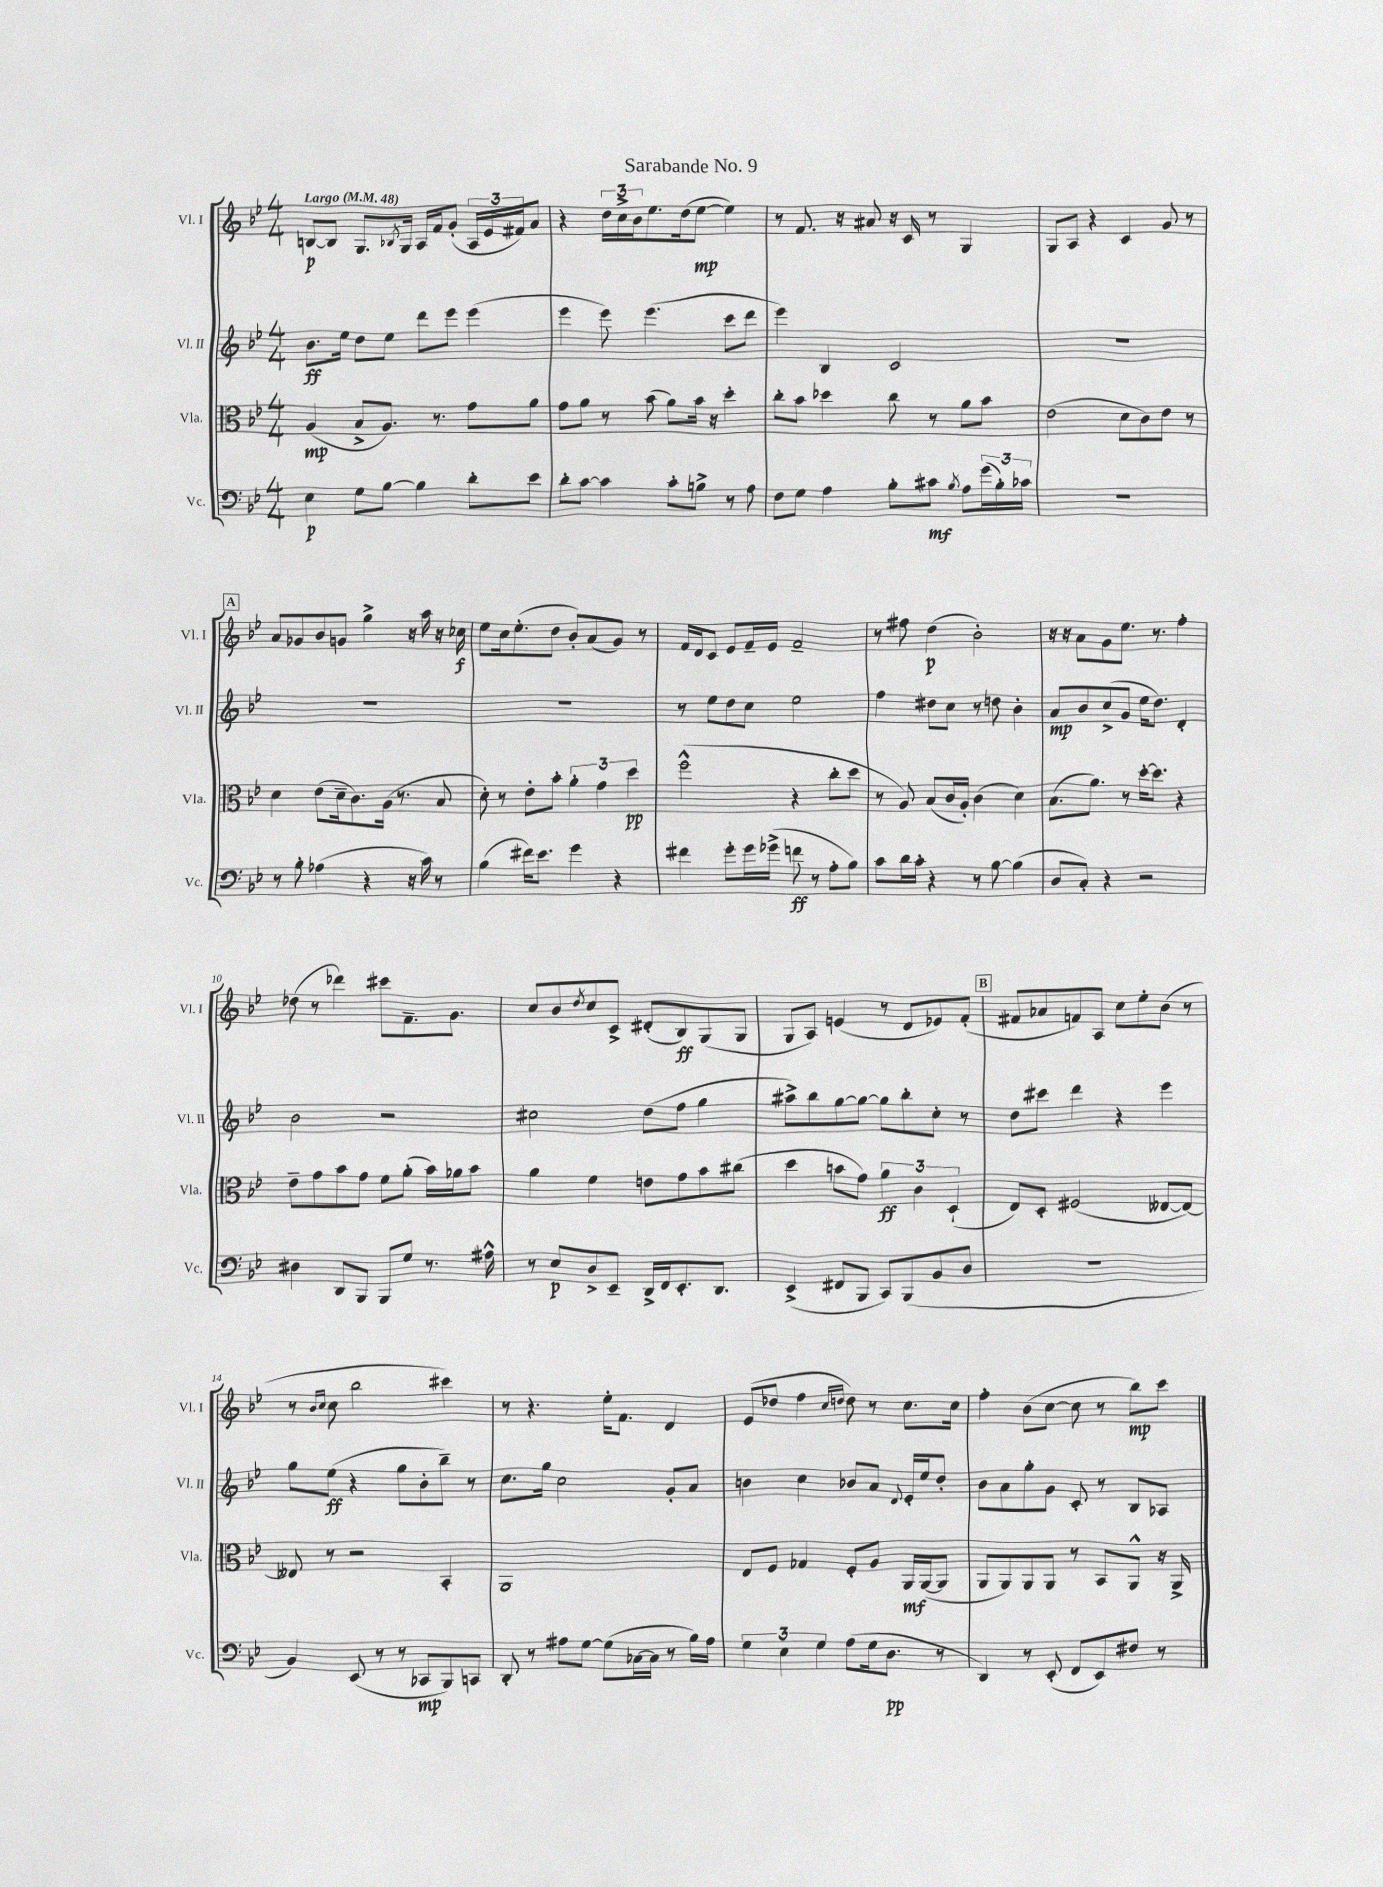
\header { title = "Sarabande No. 9" }
<<
\new StaffGroup <<
\new Staff = "s0" \with { instrumentName = "Vl. I" shortInstrumentName = "Vl. I" } {
    \clef treble \key bes \major \numericTimeSignature \time 4/4 \tempo "Largo" 4 = 48
    b8~\p b8 g8. \acciaccatura { bes8 } g16 a16 f'16 g'8-.( \tuplet 3/2 { a16 ees'16 fis'16) } a'8 |
    r4 \tuplet 3/2 { d''16 c''16-> bes'16 } ees''8. d''16( ees''8~\mp ees''4) |
    r8 f'8. r16 ais'8 r16 c'16 r8 g4 |
    g8 a8 r4 c'4 g'8 r8 |
    \mark \markup { \box "A" } a'8 ges'8 bes'8 g'8 g''4-> r16 a''16 r16 ces''16\f |
    ees''8 c''16 ees''8.-.( d''8 bes'8-.) a'8( g'8) r8 |
    f'16 d'16 c'8 ees'8 f'16-- ees'16 f'2-- |
    r8 fis''8 d''4\p( bes'2-.) |
    r16 r16 a'8 g'8 ees''8. r8. f''4-. |
    des''8( r8 des'''4) cis'''8 f'8.-- g'8. |
    c''8 bes'8 \acciaccatura { d''8 } c''8 c'8-> dis'8-.( bes8\ff) g8( g8 |
    g8 a8) e'4( r8 d'8 ees'8) f'8-.( |
    \mark \markup { \box "B" } fis'8 aes'8 f'8) a8 c''8 ees''8-. bes'8( r8 |
    r8 \grace { bes'16 c''16 } c''8 bes''2 cis'''4) |
    r8 r4. ees''16-. f'8. d'4 |
    ees'8( des''8 f''4 \grace { c''16 d''16 } d''8) r8 c''8. c''16 |
    f''4-. bes'8( c''8~ c''8 r8 bes''8\mp) c'''8 \bar "|." |
}
\new Staff = "s1" \with { instrumentName = "Vl. II" shortInstrumentName = "Vl. II" } {
    \clef treble \key bes \major \numericTimeSignature \time 4/4
    bes'8.\ff ees''16 d''8 ees''8 d'''8 ees'''8 ees'''4( |
    ees'''4 ees'''8) ees'''4.( c'''8 d'''8 |
    ees'''4) bes4 c'2 |
    R1 |
    \mark \markup { \box "A" } R1 |
    R1 |
    r8 ees''8 d''8 c''8 ees''2 |
    f''4 dis''8 c''8 r8 d''8 bes'4-. |
    a'8\mp bes'8 c''8->( g'8 ees''16 d''8.) d'4-. |
    bes'2 r2 |
    cis''2 d''8( f''8 g''4 |
    ais''8->) bes''8 g''8~ g''8~ g''8 bes''8-. c''8-. r8 |
    \mark \markup { \box "B" } d''8 cis'''8 d'''4 r4 ees'''4 |
    g''8 ees''8\ff( r4 g''8 bes'8-. bes''8--) r8 |
    c''8. g''16 c''2 g'8-. a'8 |
    b'4 c''4 bes'8 a'8 \appoggiatura { d'8 } ees'16-. ees''16 d''8-. |
    bes'8 a'8 g''8-. g'8 c'8-. r8 bes8 aes8 \bar "|." |
}
\new Staff = "s2" \with { instrumentName = "Vla." shortInstrumentName = "Vla." } {
    \clef alto \key bes \major \numericTimeSignature \time 4/4
    a4\mp( bes8-> a8.) r8. g'8 a'8 |
    g'8 a'8 r8 bes'8( a'8) bes'16 r16 d''4-. |
    c''8-. bes'8 des''4 c''8 r8 a'8 bes'8 |
    ees'2( d'8 c'8) ees'8 r8 |
    \mark \markup { \box "A" } d'4 ees'8( d'16-- c'8.) a16( r8. bes8 |
    d'8-.) r8 ees'8-. bes'8-. \tuplet 3/2 { a'4-. g'4 d''4\pp } |
    f''2-^( r4 c''8-. d''8 |
    r8 a8) bes8( c'16 a16-.) c'4( d'4) |
    bes8.( a'8.) r8 d''16~-. d''8. r4 |
    ees'8-- g'8 bes'8 g'8 f'8 a'8-.( bes'16) aes'16 bes'8 |
    a'4 f'4 e'8 g'8 bes'8 cis''8( |
    d''4 b'8 g'8) \tuplet 3/2 { a'4\ff c'4 d4-!( } |
    \mark \markup { \box "B" } ees8) d8-. fis2( eeses8~ eeses8~) |
    eeses8 r8 r2 bes,4-. |
    a,1 |
    ees8 f8 ges4 f8-. a8 a,16\mf a,16~( a,8 |
    a,8 a,8) a,8 a,8 r8 bes,8 a,8-^ r16 a,16-> \bar "|." |
}
\new Staff = "s3" \with { instrumentName = "Vc." shortInstrumentName = "Vc." } {
    \clef bass \key bes \major \numericTimeSignature \time 4/4
    ees4\p g8 bes8~ bes4 d'8-. ees'8 |
    d'8-. c'8~ c'4 c'8-. b8-> r8 a8 |
    f8 g8 a4 bes8-. cis'8\mf \acciaccatura { bes8 } a8 \tuplet 3/2 { g'16( bes16-.) ces'16 } |
    R1 |
    \mark \markup { \box "A" } r8 bes8-. aes4( r4 r16 c'16) r8 |
    bes4( fis'16) ees'8. g'4 r4 |
    fis'4 g'8-. g'16 ges'16->( f'8\ff r8 a8-. bes8) |
    c'8 d'16 c'16-. r4 r8 bes8~ bes4( |
    d8 c8-.) r4 r2 |
    dis4 d,8 bes,,8 bes,,8 g8 r8. ais16-^ |
    r8 ees8\p d8-> ees,8-- d,16-> f,16 ees,8.-. d,8. |
    ees,4->( fis,8 bes,,8 c,8) bes,,8( bes,8 d8 |
    \mark \markup { \box "B" } R1 |
    bes,4) ees,8( r8 r8 ces,8\mp bes,,8) c,8 |
    d,8-. r8 ais8 g8~ g8( ces16~ ces16 r8 bes16) ais16 |
    \tuplet 3/2 { g4 ees4 g4 } a8( g16 d8.\pp r8 |
    d,4) r8 ees,8-.( f,8 ees,8) fis8 r8 \bar "|." |
}
>>
>>
